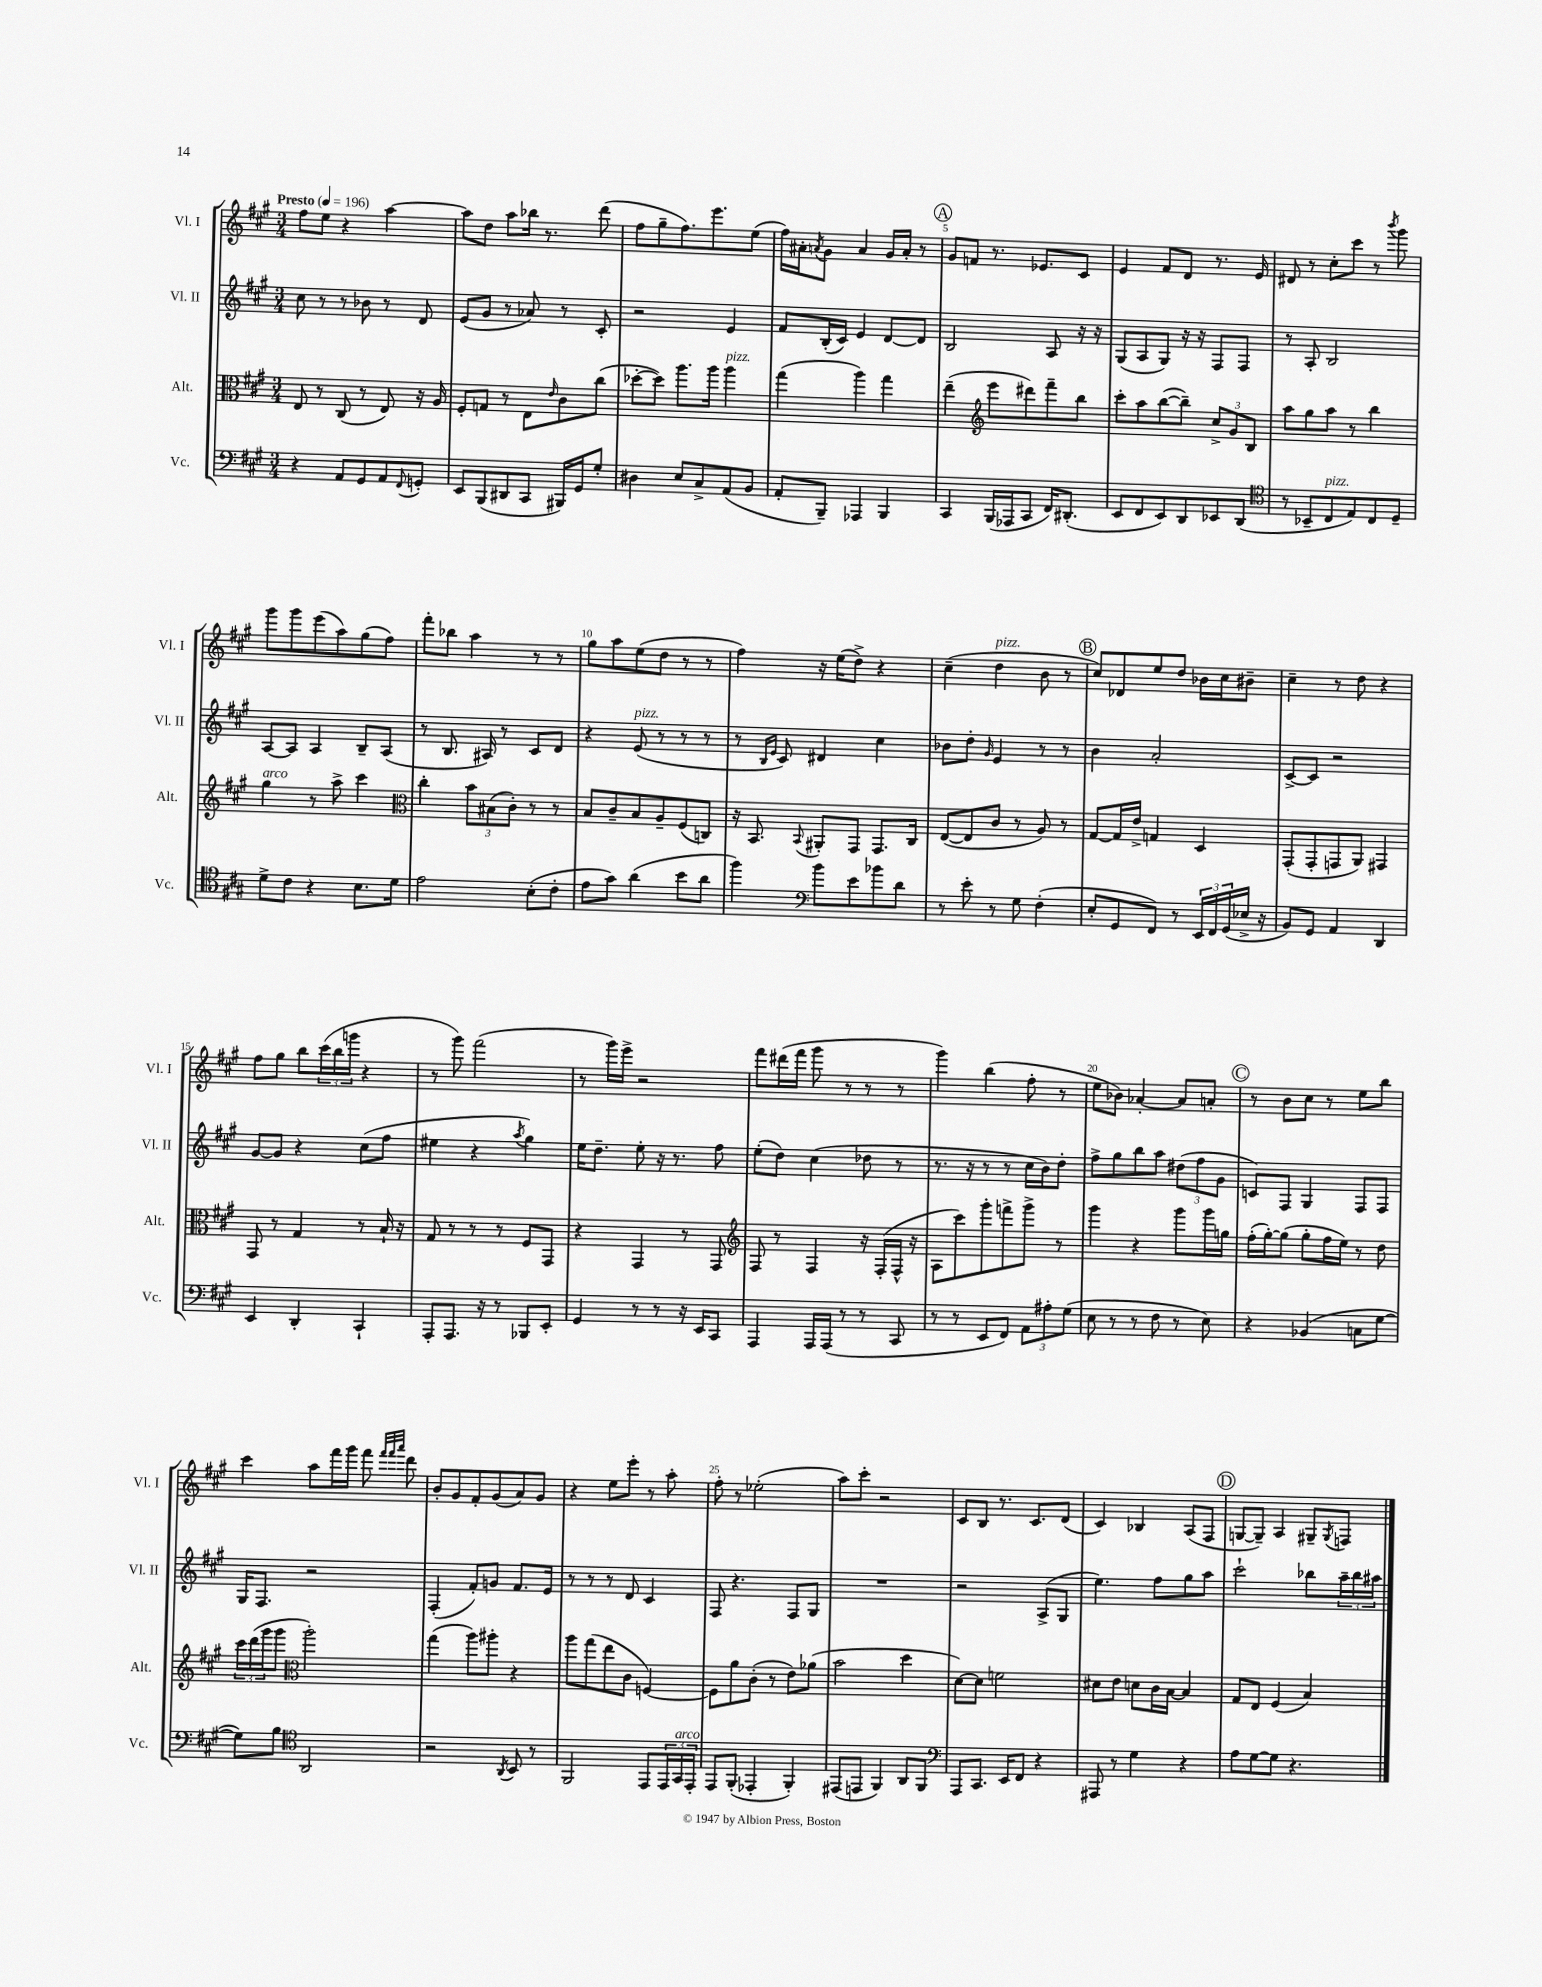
<<
\new StaffGroup <<
\new Staff = "s0" \with { instrumentName = "Vl. I" shortInstrumentName = "Vl. I" } {
    \clef treble \key a \major \numericTimeSignature \time 3/4 \tempo "Presto" 4 = 196
    fis''8 e''8 r4 a''4~ |
    a''8 d''8 a''8 bes''16 r8. d'''8( |
    fis''8 gis''8-- fis''8.) e'''8. e''8( |
    fis''16) ais'16-. \acciaccatura { a'8 } gis'8 a'4 gis'16 a'16-. r8 |
    \mark \markup { \circle "A" } gis'8 f'8 r8. ees'8. cis'8 |
    e'4 fis'8 d'8 r8. e'16 |
    dis'8 r8 cis''8-. cis'''8 r8 \acciaccatura { b'''8 } gis'''8 |
    gis'''8 gis'''8 e'''8( a''8) gis''8( fis''8) |
    fis'''8-. bes''8 a''4 r8 r8 |
    gis''8 a''8 e''8( d''8 r8 r8 |
    fis''4) r16 e''16( d''8->) r4 |
    cis''4--( d''4^\markup { \italic "pizz." } b'8 r8 |
    \mark \markup { \circle "B" } cis''8) des'8 e''8 d''8 bes'16 cis''16 bis'8-- |
    cis''4-- r8 d''8 r4 |
    fis''8 gis''8 b''8 \tuplet 3/2 { cis'''16( b''16 g'''16 } r4 |
    r8 gis'''8) fis'''2( |
    r8 gis'''16) e'''16-> r2 |
    fis'''8 dis'''16( fis'''16 gis'''8 r8 r8 r8 |
    gis'''4) b''4( fis''8-. r8 |
    e''8 bes'8) aes'4~-. aes'8 a'8-. |
    \mark \markup { \circle "C" } r8 b'8 cis''8 r8 e''8 b''8 |
    cis'''4 a''8 fis'''16 gis'''16 fis'''8 \grace { fis'''32 fis'''32 a'''32 } d'''8 |
    b'8-. gis'8 fis'8-. gis'8( a'8) gis'8 |
    r4 e''8 e'''8-. r8 a''8-. |
    fis''8-. r8 ees''2-.( |
    a''8) cis'''8-. r2 |
    cis'8 b8 r8. cis'8. d'8( |
    cis'4) bes4 a8( fis8 |
    \mark \markup { \circle "D" } g8~ g8--) a4 gis8-- \acciaccatura { gis8 } f8 \bar "|." |
}
\new Staff = "s1" \with { instrumentName = "Vl. II" shortInstrumentName = "Vl. II" } {
    \clef treble \key a \major \numericTimeSignature \time 3/4
    cis''8 r8 r8 bes'8 r8 d'8 |
    e'8( gis'8 r8 aes'8) r8 cis'8-. |
    r2 e'4 |
    fis'8 b16-.( cis'16) e'4 d'8~ d'8 |
    \mark \markup { \circle "A" } b2 a8 r16 r16 |
    gis8( a8 gis8) r16 r16 fis8 fis8 |
    r8 a8-. b2 |
    a8~ a8 a4 b8-- a8( |
    r8 b8. ais16) r8 cis'8 d'8 |
    r4 e'8^\markup { \italic "pizz." }( r8 r8 r8 |
    r8 \grace { b16 e'16 } cis'8) dis'4 cis''4 |
    bes'8 d''8-. \grace { gis'16 } e'4 r8 r8 |
    \mark \markup { \circle "B" } b'4 a'2-. |
    cis'8~-> cis'8 r2 |
    gis'8~ gis'8 r4 cis''8( fis''8 |
    eis''4 r4 \acciaccatura { a''8 } gis''4) |
    e''16 d''8.-- e''8-. r16 r8. fis''8 |
    e''8-.( d''8) cis''4( des''8 r8 |
    r8. r16 r8 r8 cis''16 b'16) d''8-. |
    fis''8-> gis''8 b''8 a''8 \tuplet 3/2 { dis''8( fis''8 gis'8 } |
    \mark \markup { \circle "C" } c'8) fis8 gis4 fis8 fis8 |
    gis16 fis8. r2 |
    fis4-.( fis'8-.) g'8 fis'8. e'16 |
    r8 r8 r8 d'8 cis'4 |
    fis8 r4. fis8 gis8 |
    R2. |
    r2 a8->( gis8 |
    e''4.) fis''8 gis''8 a''8 |
    \mark \markup { \circle "D" } cis'''2-! bes''8 \tuplet 3/2 { a''16-- bes''16 ais''16 } \bar "|." |
}
\new Staff = "s2" \with { instrumentName = "Alt." shortInstrumentName = "Alt." } {
    \clef alto \key a \major \numericTimeSignature \time 3/4
    e8 r8 cis8( r8 e8) r16 a16 |
    fis8-. g8 r8 e8 \grace { e'16 } cis'8 cis''8( |
    des''8~-. des''8) a''8. a''16 a''4^\markup { \italic "pizz." } |
    gis''4( a''4) gis''4 |
    \mark \markup { \circle "A" } e''4--( \clef treble e'''8 dis'''8) fis'''8-- b''8 |
    cis'''8-. a''8 b''8~( b''8--) \tuplet 3/2 { cis''8-> gis'8 b8 } |
    a''8 gis''8 a''8 r8 b''4 |
    gis''4^\markup { \italic "arco" } r8 a''8-> cis'''4 |
    \clef alto cis''4-. \tuplet 3/2 { b'8 bis8( cis'8-.) } r8 r8 |
    b8 cis'8-- b8 a8-- fis8( c8) |
    r16 b,8. \appoggiatura { b,8 } ais,8-. gis,8 gis,8. cis16 |
    e8~( e8 cis'8 r8 a8) r8 |
    \mark \markup { \circle "B" } gis8~ gis16 e'16-> g4 d4 |
    gis,8-.( gis,8-. g,8 a,8) gis,4 |
    gis,8 r8 gis4 r8 b16-! r16 |
    gis8 r8 r8 r8 fis8 gis,8 |
    r4 gis,4 r8 gis,8 |
    \clef treble fis8 r8 fis4 r16 fis16-.( fis16-^ r16 |
    a8 cis'''8) gis'''8-. f'''8-> gis'''8-> r8 |
    gis'''4 r4 gis'''8 gis'''16 g''16 |
    \mark \markup { \circle "C" } fis''16-.( gis''16~-.) gis''8( gis''8-. fis''16 e''16) r8 d''8 |
    \tuplet 3/2 { cis'''16 d'''16( gis'''16 } gis'''8 \clef alto a''2-.) |
    gis''4( a''8) ais''8-. r4 |
    a''8 gis''8( e''8 cis'8 f4~) |
    f8 a'8 cis'8-.( r8 e'8) aes'8( |
    b'2 d''4 |
    d'8~) d'8 f'2 |
    dis'8 e'8 d'8 cis'16 b16~ b4 |
    \mark \markup { \circle "D" } gis8 e8 fis4( b4) \bar "|." |
}
\new Staff = "s3" \with { instrumentName = "Vc." shortInstrumentName = "Vc." } {
    \clef bass \key a \major \numericTimeSignature \time 3/4
    r4 a,8 gis,8 a,8 \appoggiatura { fis,8 } g,8-. |
    e,8 b,,8( dis,8 cis,8 bis,,16) gis,16 gis8-. |
    dis4 e8 cis8-> a,8( b,8 |
    a,8-. b,,8--) aes,,4 b,,4 |
    \mark \markup { \circle "A" } cis,4 b,,16( aes,,16 cis,8 fis,16) dis,8.-.( |
    e,8 fis,8 e,8) d,8 ees,8 d,8( |
    \clef tenor r8 bes,8-- cis8^\markup { \italic "pizz." } e8) cis8 d8-- |
    d'8-> cis'8 r4 b8. d'16 |
    e'2 b8-.( cis'8-. |
    e'8 gis'8) a'4( b'8 a'8 |
    fis''4) \clef bass b'8 e'8 bes'8 d'8 |
    r8 e'8-. r8 gis8 fis4-.( |
    \mark \markup { \circle "B" } e8-. gis,8 fis,8) r8 \tuplet 3/2 { e,16 fis,16 gis,16( } ees16-> r16 |
    b,8) gis,8 a,4 d,4 |
    e,4 d,4-. cis,4-! |
    a,,8-. a,,8. r16 r8 bes,,8 e,8-. |
    gis,4 r8 r8 r16 e,16 cis,8 |
    a,,4 a,,16 a,,16( r8 r8 cis,8 |
    r8 r8 e,8 fis,8) \tuplet 3/2 { a,8 ais8-. gis8( } |
    e8 r8 r8 fis8 r8 e8) |
    \mark \markup { \circle "C" } r4 bes,4( c8 gis8~ |
    gis8) b8 \clef tenor a,2 |
    r2 \acciaccatura { a,8 } b,8 r8 |
    fis,2 e,8 \tuplet 3/2 { e,16 gis,16^\markup { \italic "arco" } e,16-. } |
    e,8 fis,8-.( ees,4-. fis,4-.) |
    eis,8( e,8 fis,4) a,8 fis,8 |
    \clef bass a,,8 cis,8. e,16 fis,8 r4 |
    ais,,8 r8 gis4 r4 |
    \mark \markup { \circle "D" } a8 gis8~ gis8 r4. \bar "|." |
}
>>
>>
\layout { \context { \Score \override BarNumber.break-visibility = ##(#f #t #t) barNumberVisibility = #(every-nth-bar-number-visible 5) } }
